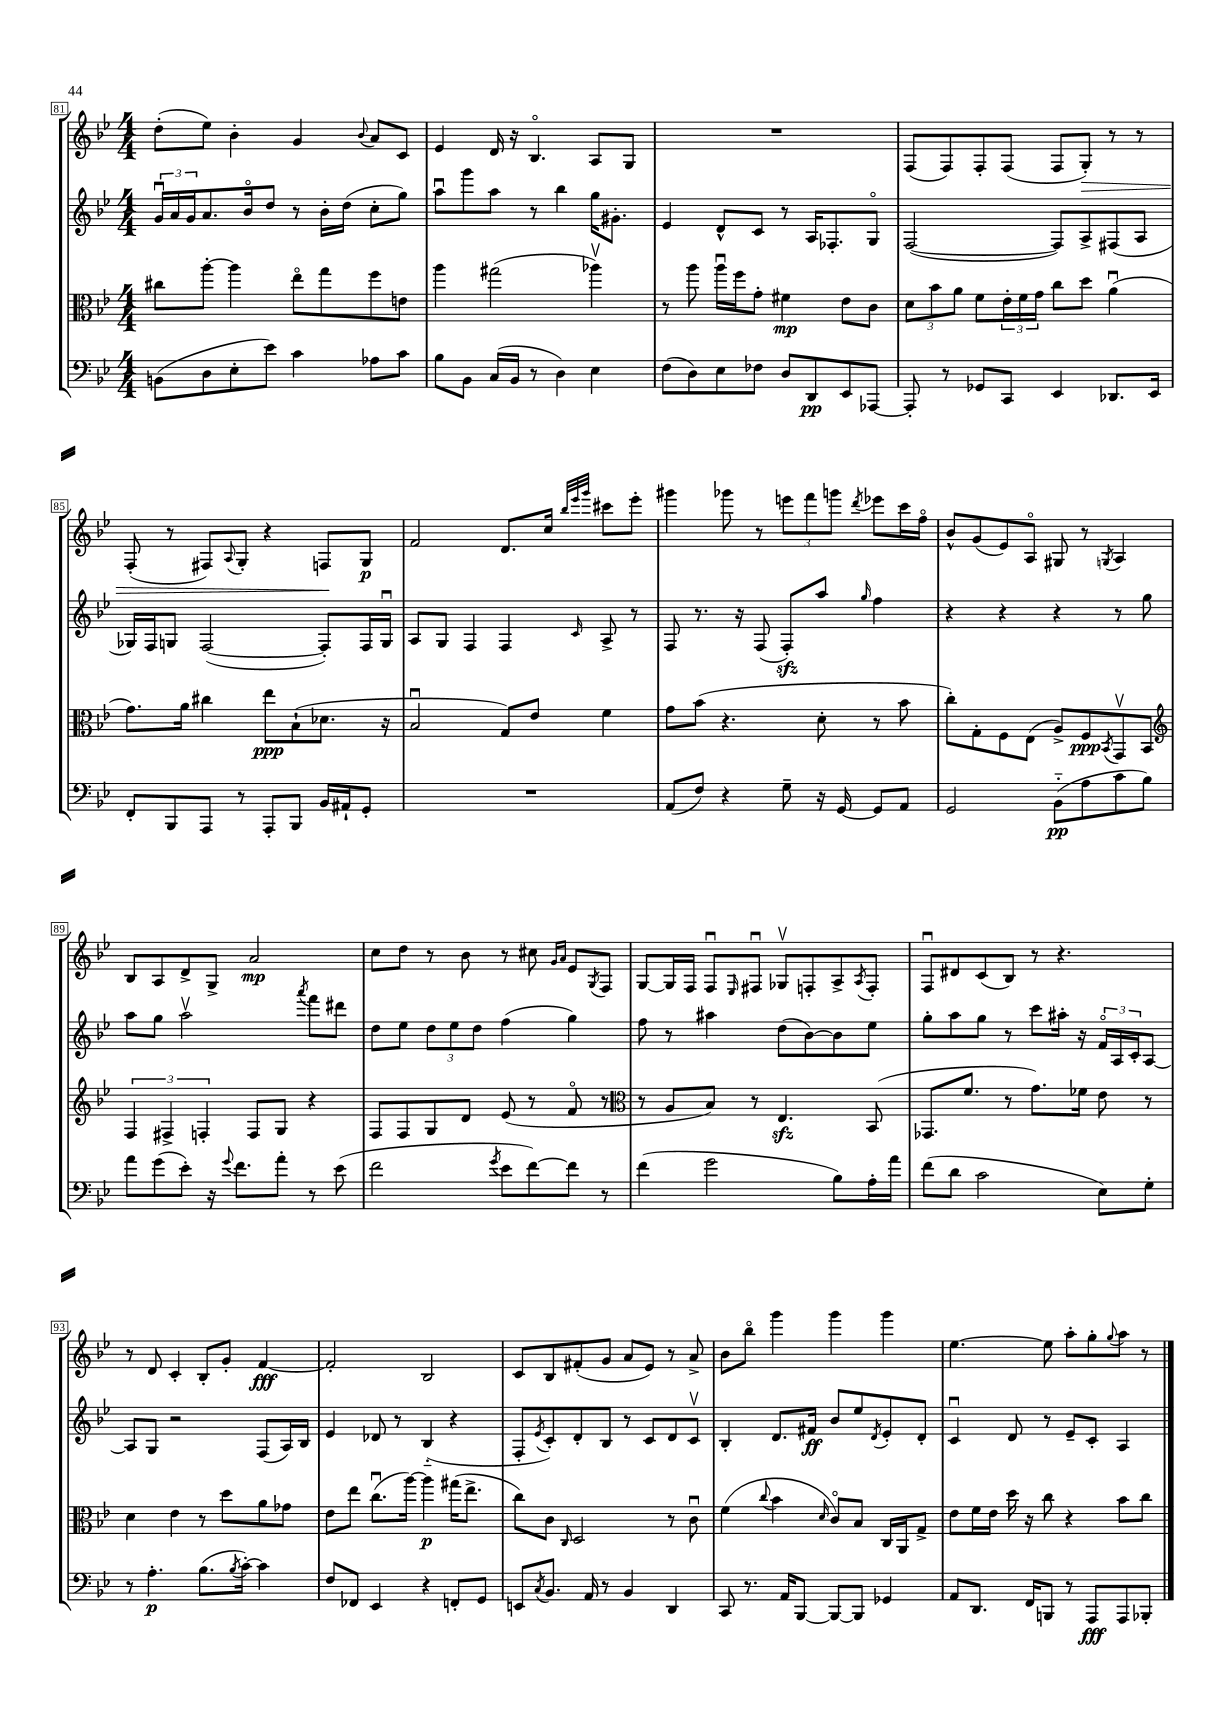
<<
\new StaffGroup <<
\new Staff = "s0" {
    \clef treble \key bes \major \numericTimeSignature \time 4/4
    d''8-.( ees''8) bes'4-. g'4 \appoggiatura { bes'8 } a'8 c'8 |
    ees'4 d'16 r16 bes4.\flageolet a8 g8 |
    R1 |
    f8( f8) f8-. f8( f8 g8-.\>) r8 r8 |
    f8-.( r8 fis8) \appoggiatura { a8 } g8-. r4 f8\! g8\p |
    f'2 d'8. c''16 \grace { bes''32 ees'''32 g'''32 } cis'''8 ees'''8-. |
    gis'''4 ges'''8 r8 \tuplet 3/2 { e'''8 f'''8 g'''8 } \acciaccatura { d'''8 } ees'''8 c'''16 f''16\flageolet |
    bes'8-^ g'8( ees'8) a8\flageolet gis8 r8 \acciaccatura { g8 } a4 |
    bes8 a8 d'8-> g8-> a'2\mp |
    c''8 d''8 r8 bes'8 r8 cis''8 \grace { g'16 a'16 } ees'8 \acciaccatura { g8 } f8 |
    g8~ g16 f16 f8\downbow \grace { ees16 } fis8\downbow ges8\upbow f8-. a8-> \acciaccatura { a8 } f8-. |
    f8\downbow dis'8 c'8( bes8) r8 r4. |
    r8 d'8 c'4-. bes8-. g'8-. f'4~\fff |
    f'2-. bes2 |
    c'8 bes8 fis'8-.( g'8 a'8 ees'8) r8 a'8-> |
    bes'8 bes''8\flageolet g'''4 g'''4 g'''4 |
    ees''4.~ ees''8 a''8-. g''8-. \appoggiatura { g''8 } a''8 r8 \bar "|." |
}
\new Staff = "s1" {
    \clef treble \key bes \major \numericTimeSignature \time 4/4
    \tuplet 3/2 { g'16\downbow a'16 g'16 } a'8. bes'16\flageolet d''8 r8 bes'16-. d''16( c''8-. g''8) |
    a''8\downbow g'''8 a''8 r8 bes''4 g''16 gis'8.-. |
    ees'4 d'8-^ c'8 r8 a16 fes8.-. g8\flageolet |
    f2~( f8) a8-> fis8( a8 |
    ges16) f16 g8 f2~( f8-.) f16 g16\downbow |
    a8 g8 f4 f4 \grace { c'16 } a8-> r8 |
    f8 r8. r16 f8( f8-.\sfz) a''8 \grace { g''16 } f''4 |
    r4 r4 r4 r8 g''8 |
    a''8 g''8 a''2\upbow \acciaccatura { a'''8 } f'''8 dis'''8 |
    d''8 ees''8 \tuplet 3/2 { d''8 ees''8 d''8 } f''4( g''4) |
    f''8 r8 ais''4 d''8( bes'8~) bes'8 ees''8 |
    g''8-. a''8 g''8 r8 c'''8 ais''16-. r16 \tuplet 3/2 { f'16\flageolet a16 c'16-. } a8~ |
    a8 g8 r2 f8( a16) bes16 |
    ees'4 des'8 r8 bes4-_( r4 |
    f8-. \acciaccatura { ees'8 } c'8-.) d'8-. bes8 r8 c'8 d'8 c'8\upbow |
    bes4-. d'8. fis'16\ff bes'8 ees''8 \acciaccatura { d'8 } ees'8-. d'8-. |
    c'4\downbow d'8 r8 ees'8-- c'8-. a4 \bar "|." |
}
\new Staff = "s2" {
    \clef alto \key bes \major \numericTimeSignature \time 4/4
    cis''8 a''8~-. a''4 ees''8\flageolet g''8 f''8 e'8 |
    a''4 gis''2( aes''4\upbow) |
    r8 a''8 a''16\downbow f''16 g'8-. fis'4\mp ees'8 c'8 |
    \tuplet 3/2 { d'8 bes'8 a'8 } f'8 \tuplet 3/2 { ees'16-. f'16 g'16 } c''8 d''8 a'4\downbow( |
    g'8.) a'16 cis''4 ees''8\ppp bes8-!( des'8. r16 |
    bes2\downbow g8) ees'8 f'4 |
    g'8 bes'8( r4. d'8-. r8 bes'8 |
    c''8-.) g8-. f8 ees8( a8->) f8\ppp \acciaccatura { bes,8 } g,8\upbow bes,8 |
    \clef treble \tuplet 3/2 { f4 fis4-> f4-. } f8 g8 r4 |
    f8 f8 g8 d'8 ees'8( r8 f'8\flageolet r8 |
    \clef alto r8 a8 bes8) r8 ees4.\sfz bes,8( |
    ges,8. f'8. r8 g'8.) fes'16 ees'8 r8 |
    d'4 ees'4 r8 d''8 a'8 ges'8 |
    ees'8 ees''8 c''8.\downbow( a''16~) a''4\p gis''16( ees''8.-> |
    c''8) c'8 \grace { c16 } d2 r8 c'8\downbow |
    f'4( \appoggiatura { c''8 } bes'4 \grace { d'16 } c'8\flageolet) bes8 c16 a,16 g8-> |
    ees'8 f'16 ees'16 d''16 r16 c''8 r4 bes'8 c''8 \bar "|." |
}
\new Staff = "s3" {
    \clef bass \key bes \major \numericTimeSignature \time 4/4
    b,8( d8 ees8-. ees'8) c'4 aes8 c'8 |
    bes8 bes,8 c16( bes,16 r8 d4) ees4 |
    f8( d8) ees8 fes8 d8 d,8\pp ees,8 aes,,8~ |
    aes,,8-. r8 ges,8 c,8 ees,4 des,8. ees,16 |
    f,8-. bes,,8 a,,8 r8 a,,8-. bes,,8 bes,16 ais,16-! g,8-. |
    R1 |
    a,8( f8) r4 g8-- r16 g,16~ g,8 a,8 |
    g,2 bes,8-_\pp( a8 c'8 bes8) |
    a'8 g'8( ees'8-.) r16 \appoggiatura { g'8 } f'8. a'8-. r8 ees'8( |
    f'2 \acciaccatura { g'8 } ees'8 f'8~) f'8 r8 |
    f'4( g'2 bes8) a16-. a'16 |
    f'8( d'8 c'2 ees8) g8-. |
    r8 a4.-.\p bes8.( \acciaccatura { bes8 } c'16~-.) c'4 |
    f8 fes,8 ees,4 r4 f,8-. g,8 |
    e,8 \acciaccatura { c8 } bes,8. a,16 r8 bes,4 d,4 |
    c,8 r8. a,16 bes,,8~ bes,,8~ bes,,8 ges,4 |
    a,8 d,8. f,16 b,,8 r8 a,,8\fff a,,8 bes,,8-. \bar "|." |
}
>>
>>
\layout { \context { \Score currentBarNumber = #81 \override BarNumber.stencil = #(make-stencil-boxer 0.1 0.3 ly:text-interface::print) } }
